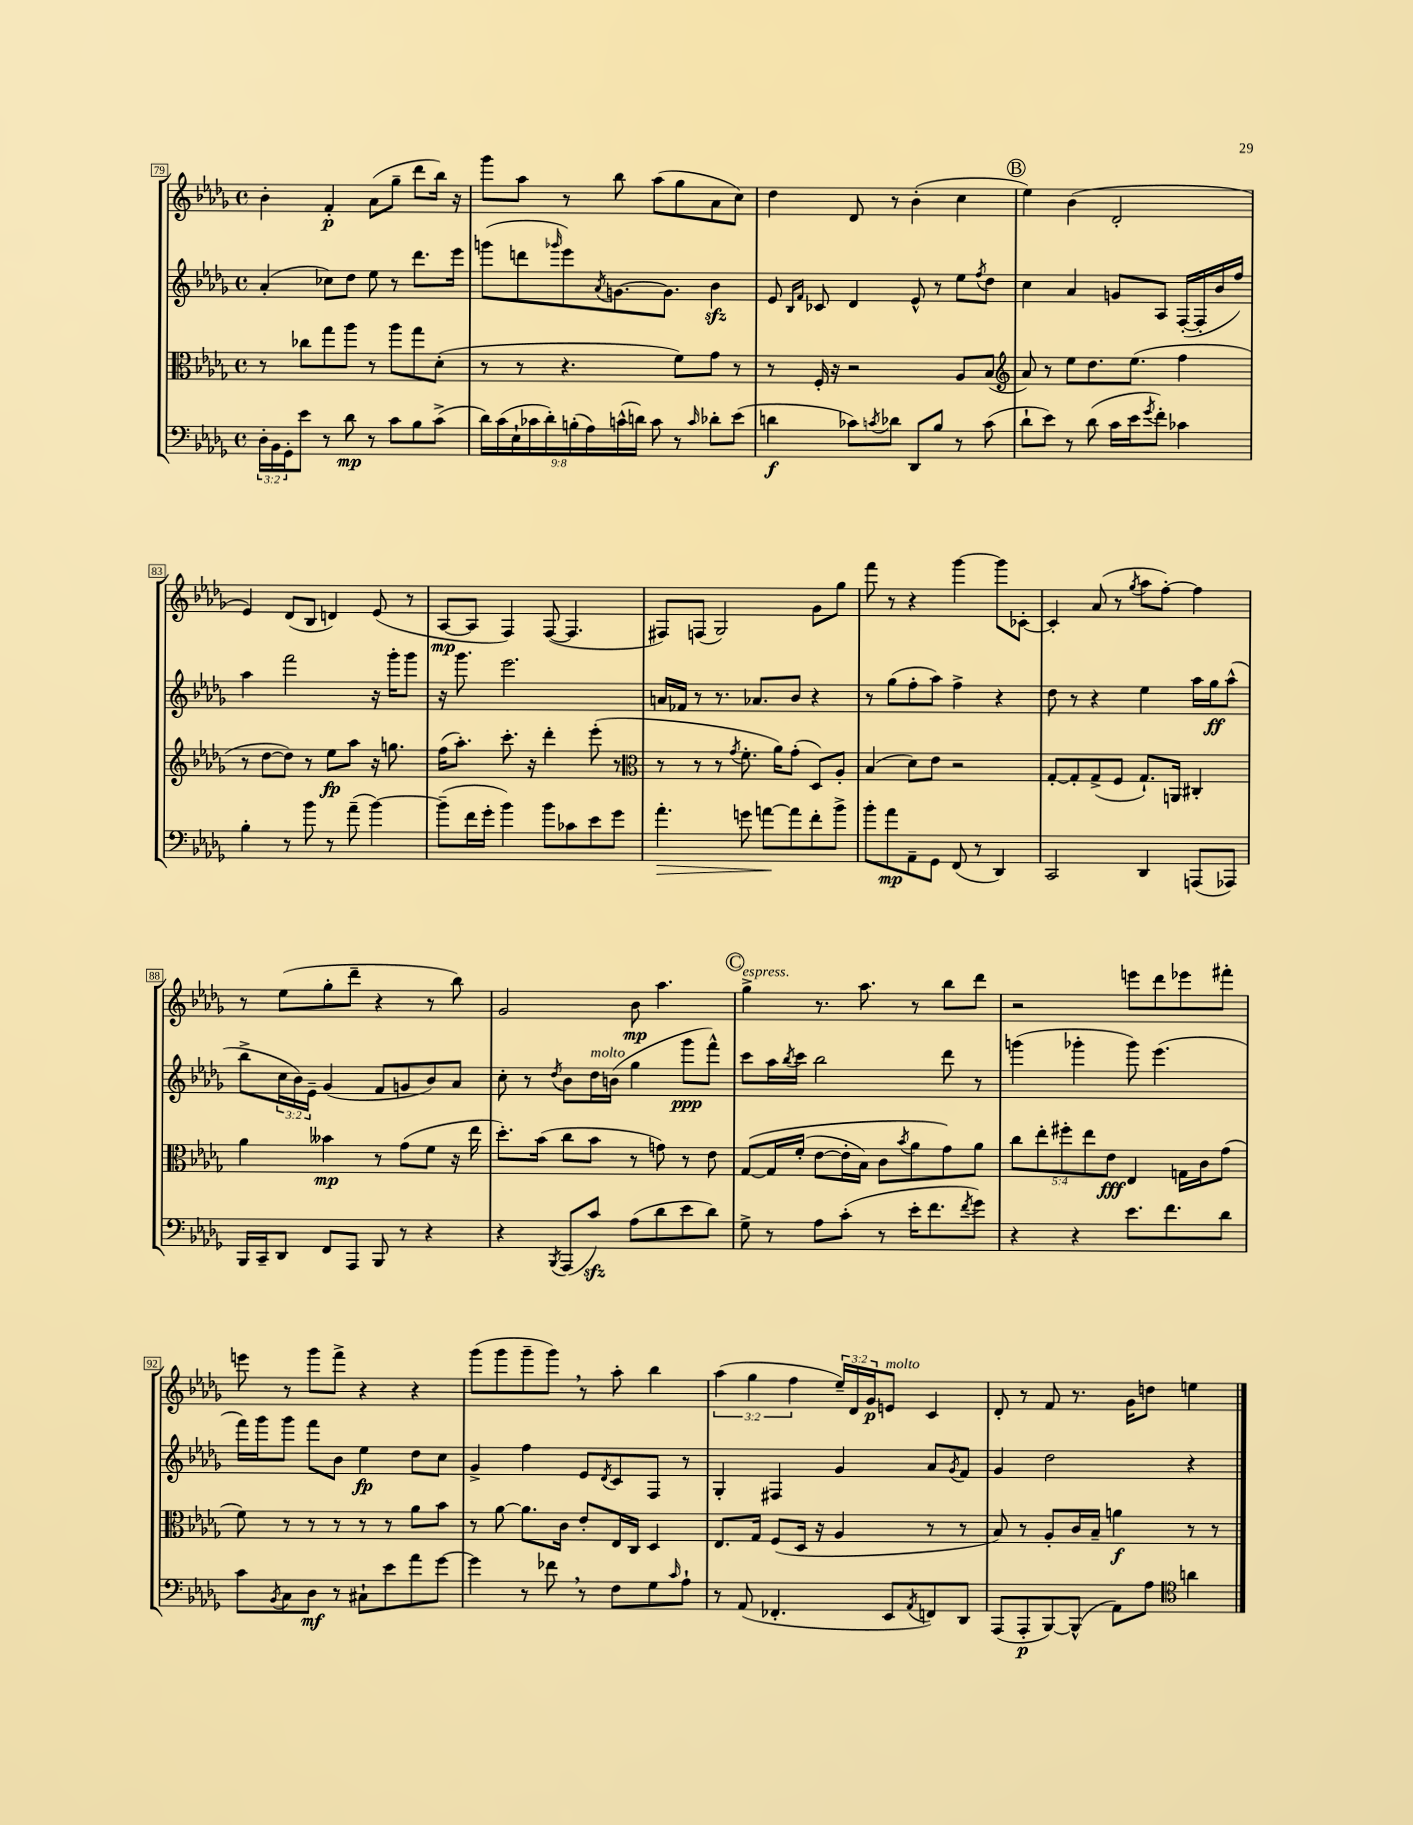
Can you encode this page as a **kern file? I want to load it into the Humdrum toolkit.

**kern	**kern	**kern	**kern
*staff4	*staff3	*staff2	*staff1
*clefF4	*clefC3	*clefG2	*clefG2
*k[b-e-a-d-g-]	*k[b-e-a-d-g-]	*k[b-e-a-d-g-]	*k[b-e-a-d-g-]
*M4/4	*M4/4	*M4/4	*M4/4
*met(c)	*met(c)	*met(c)	*met(c)
24D-'	8r	(4a-'	4b-'
24BB-	.	.	.
24GG-'	.	.	.
8e-	8cc-	.	.
8r	8gg-	8cc-)	4f'
8d-	8aa-	8dd-	.
8r	8r	8ee-	(8a-
8c	8aa-	8r	8gg-~
8B-	8gg-	8.ddd-	8ddd-
(8c^	(8d-'	.	16bb-)
.	.	16eee-	16r
=	=	=	=
18d-)	8r	(8ggg	8ggg-
(18c	.	.	.
18E-`	.	.	.
.	8r	8ddd	8aa-
18c-	.	.	.
18d-')	.	.	.
.	.	16qqggg-	.
.	4.r	8eee-)	8r
(18B'	.	.	.
18A-)	.	.	.
.	.	8qa-	.
.	.	[8.g	8bb-
(18c^^	.	.	.
18d)	.	.	.
8c	.	.	(8aa-
.	.	8.g]	.
8r	8f)	.	8gg-
16qqc	.	.	.
8d-'	8g-	4b-	8a-
(8e-	8r	.	8cc)
=	=	=	=
4d	8r	8e-	4dd-
.	.	16qqB-	.
.	.	16qqf	.
.	16F'	8c-	.
.	16r	.	.
8c-)	2r	4d-	8d-
8qc	.	.	.
8d-	.	.	8r
8DD-	.	8e-^^	(4b-'
8B-	.	8r	.
8r	8A-	8ee-	4cc
.	.	8qff	.
(8c	(8B-	8dd-	.
=	=	=	=
*	*clefG2	*	*
8d-`	8a-)	4cc	4ee-)
8e-)	8r	.	.
8r	8ee-	4a-	(4b-
(8d-	8.dd-	.	.
16c	.	8g	2d-'
16e-	(8.ee-	.	.
8qg-	.	.	.
8f')	.	8A-	.
4c-	4ff	([16F'	.
.	.	16F']	.
.	.	16b-	.
.	.	16ff)	.
=	=	=	=
4B-'	8r	4aa-	4e-)
.	[8dd-	.	.
8r	8dd-])	2fff	(8d-
8b-	8r	.	8B-
8r	8ee-	.	4d)
(8a-~	8aa-	.	.
[4b-)	16r	16r	(8e-
.	8.gg	16ggg-'	.
.	.	8ggg-	8r
=	=	=	=
(8b-~]	(16ff	16r	[8A-
.	8.aa-')	8.ggg-	.
16f	.	.	8A-]
16g-'	.	.	.
4b-)	8.ccc'	2.eee-	4F)
.	16r	.	.
8b-	4ddd-'	.	([8F
8c-	.	.	4.F]
8e-	(8eee-'	.	.
8g-	8r	.	.
=	=	=	=
*	*clefC3	*	*
4.a-'	8r	16a	8F#)
.	.	16f-	.
.	8r	8r	(8F
.	8r	8.r	2G-)
.	8qg-	.	.
8g	8.f'	.	.
.	.	8.a-	.
[8a	.	.	.
.	16a-)	.	.
8a]	(8g-'	8b-	.
8f'	8D-)	4r	8g-
8b-^	8A-'	.	8gg-
=	=	=	=
8b-'	(4B-	8r	8fff
8a-	.	(8gg-	8r
8AA-~	8d-)	8ff'	4r
8GG-	8e-	8aa-)	.
(8FF	2r	4ff^	[4ggg-
8r	.	.	.
4DD-)	.	4r	8ggg-]
.	.	.	[8c-'
=	=	=	=
2CC	[8G-'	8dd-	4c-']
.	8G-']	8r	.
.	(8G-^	4r	(8a-
.	8F	.	8r
.	.	.	8qgg-
4DD-	8.G-`)	4ee-	8aa-
.	.	.	[8ff')
.	16AA	.	.
(8AAA	4C#'	16aa-	4ff]
.	.	16gg-	.
8AAA-)	.	(8aa-^^	.
=	=	=	=
16BBB-	4a-	8bb-^	8r
16CC~	.	.	.
8DD-	.	24cc	(8ee-
.	.	24b-)	.
.	.	24e-~	.
8FF	4b--	(4g-	8gg-'
8AAA-	.	.	8ddd-~
8BBB-	8r	8f	4r
8r	(8g-	8g	.
4r	8f	8b-)	8r
.	16r	8a-	8bb-)
.	16ee-	.	.
=	=	=	=
4r	8.dd-')	8cc'	2g-
.	.	8r	.
.	(16b-	.	.
8qBBB-	.	8qdd-	.
(8AAA-	8cc	8b-	.
8c)	8b-	16dd-	.
.	.	(16b	.
(8A-	8r	4gg-	8b-
8d-	8g)	.	4.aa-
8e-	8r	8ggg-	.
8d-)	8e-	8fff^^)	.
=	=	=	=
8G-^	&([8G-	8ccc	4gg-^
8r	16G-]	16aa-	.
.	.	8qbb-	.
.	(16f'	16ccc	.
8A-	[8e-	2bb-	8.r
(8c'	16e-']	.	.
.	16B-)	.	8.aa-
8r	8c	.	.
.	8qb-	.	.
16e-'	8a-	.	8r
8.f	.	.	.
.	8g-&)	8ddd-	8bb-
8qf	.	.	.
8g-)	8a-	8r	8ddd-
=	=	=	=
4r	10cc	(4ggg	2r
.	10ee-'	.	.
.	10ff#'	.	.
4r	.	4ggg-'	.
.	10ee-	.	.
.	10e-	.	.
8.e-	4E-	8ggg-)	8eee
.	.	(4.eee-	8ddd-
8.f	.	.	.
.	16G	.	8eee-
.	16c	.	.
8d-	(8g-	.	8fff#'
=	=	=	=
8c	8f)	16fff)	8eee
.	.	16ggg-	.
8qBB-	.	.	.
8C	8r	8ggg-	8r
8D-	8r	8fff	8ggg-
8r	8r	8b-	8fff^
8C#`	8r	4ee-	4r
8e-	8r	.	.
8a-	8a-	8dd-	4r
[8g-	8b-	8cc	.
=	=	=	=
4g-]	8r	4g-^	(8ggg-
.	[8a-	.	8ggg-
8r	8.a-]	4ff	8ggg-~
8f-	.	.	8ggg-)
.	16c	.	.
8r	8e-'	8e-	8r
.	.	8qd-	.
8F	16E-	8c	8aa-'
.	16C	.	.
8G-	4D-	8F	4bb-
16qqc	.	.	.
8A-`	.	8r	.
=	=	=	=
8r	8.E-	4G-'	(6aa-
(8AA-	.	.	.
.	.	.	6gg-
.	16G-	.	.
4.FF-'	(8F	4F#	.
.	.	.	6ff
.	16D-	.	.
.	16r	.	.
.	4A-	4g-	24ee-~)
.	.	.	24d-
.	.	.	24g-
8EE-	.	.	8e
8qAA-	.	.	.
8FF)	8r	8a-	4c
.	.	8qg-	.
8DD-	8r	8f	.
=	=	=	=
(8AAA-	8B-)	4g-	8d-'
8AAA-'	8r	.	8r
[8BBB-)	8A-'	2dd-	8f
(8BBB-^^]	16c	.	8.r
.	16B-~	.	.
8AA-)	4a	.	.
.	.	.	16g-
8A-	.	.	8dd
*clefC4	*	*	*
4a	8r	4r	4ee
.	8r	.	.
==	==	==	==
*-	*-	*-	*-
